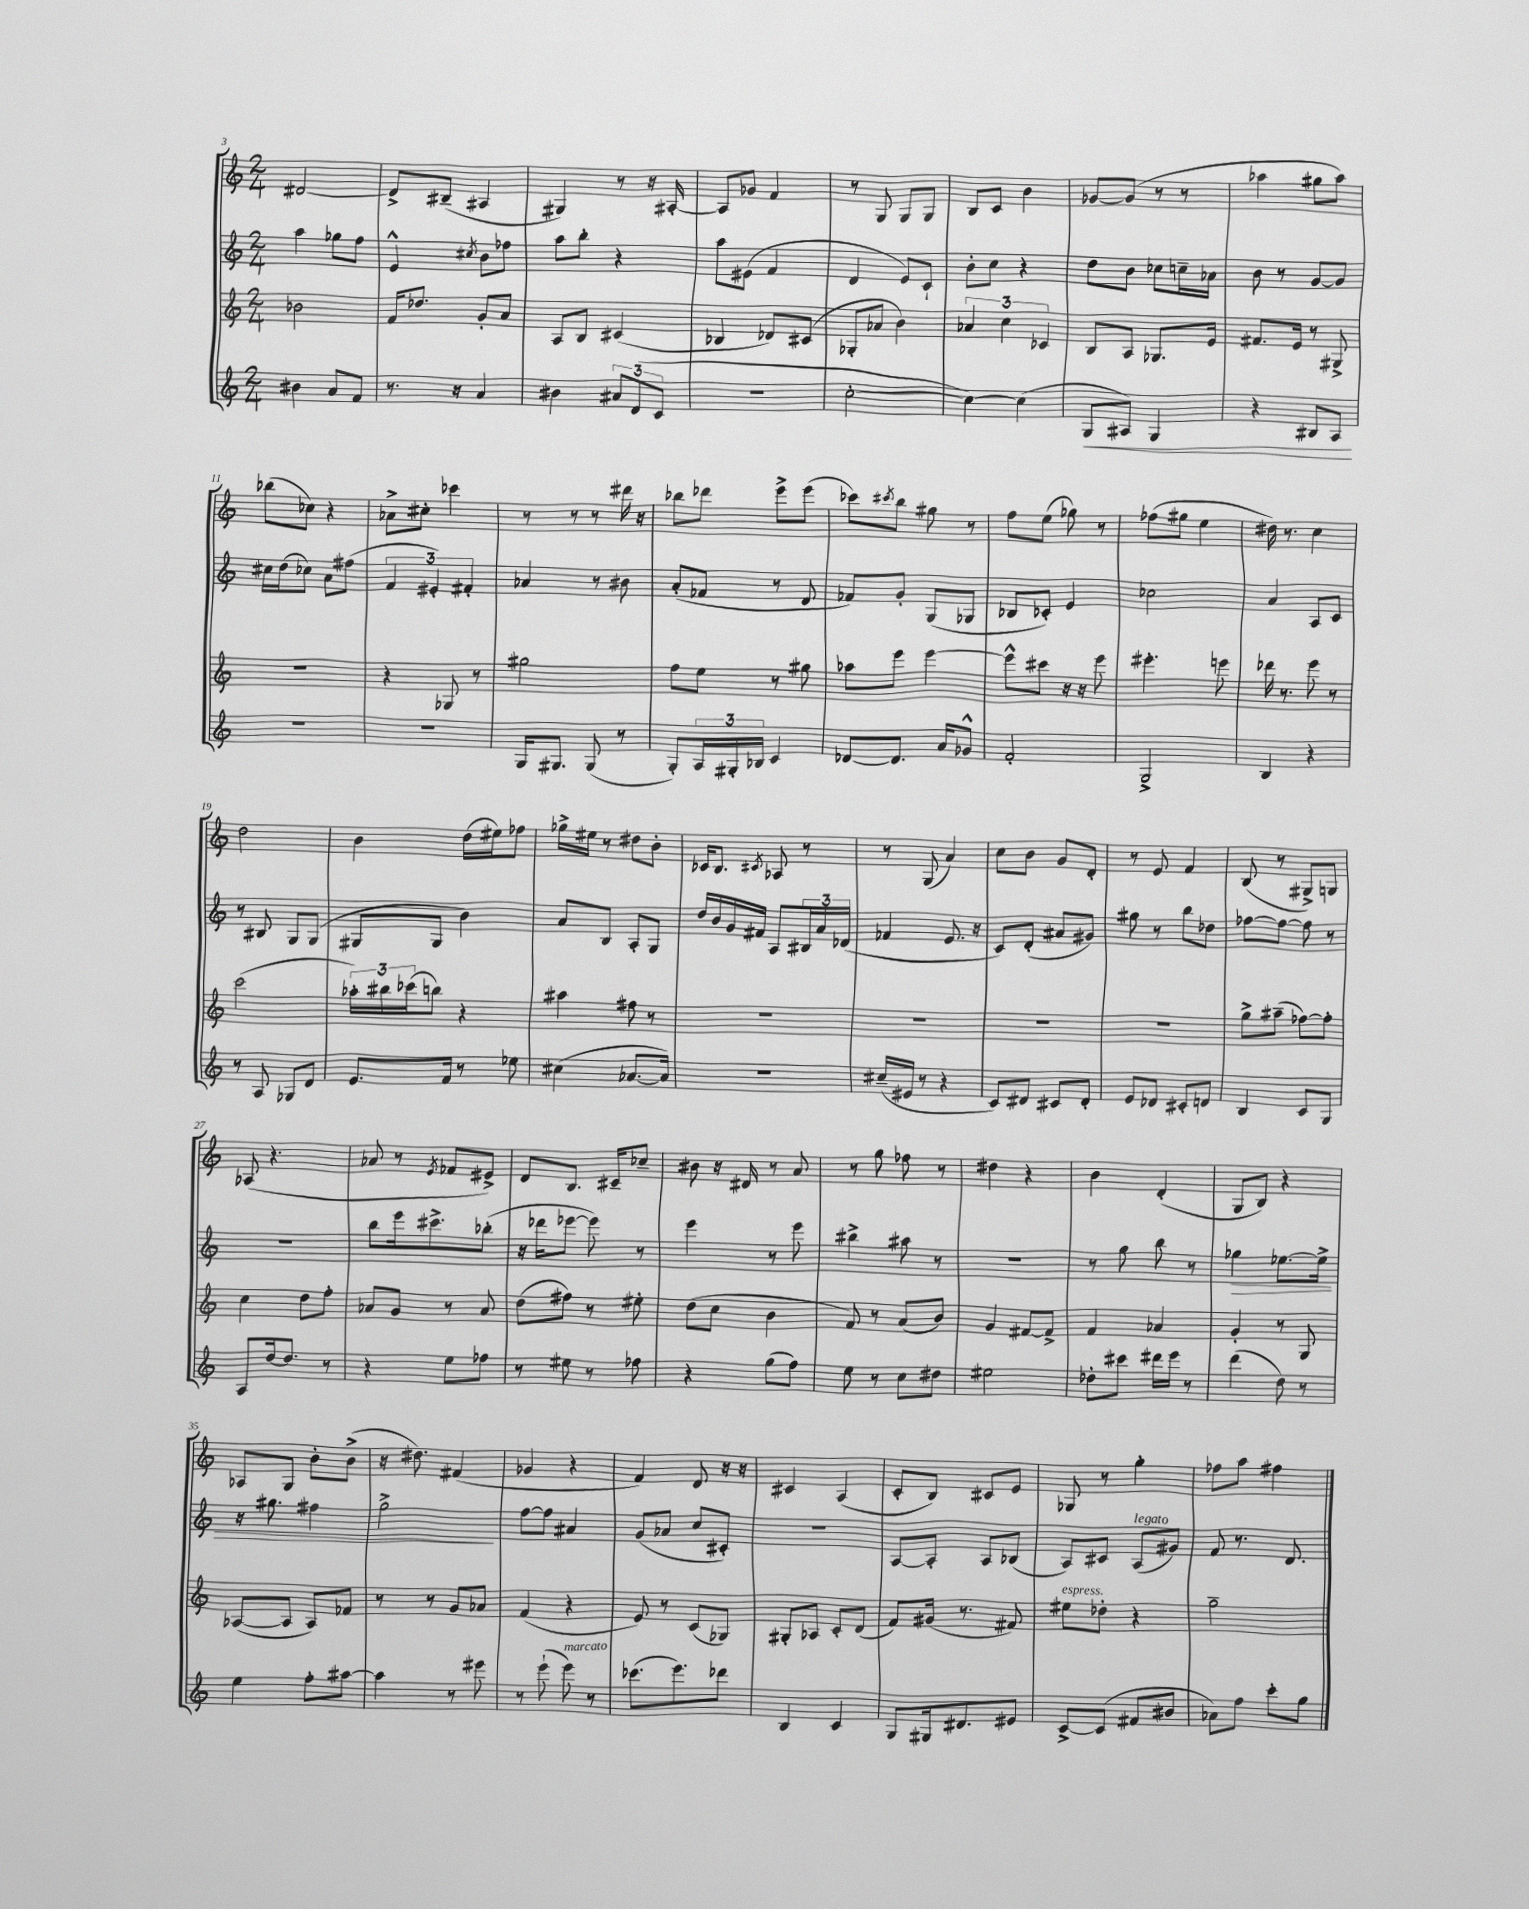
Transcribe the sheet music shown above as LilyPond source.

<<
\new StaffGroup <<
\new Staff = "s0" {
    \clef treble \key c \major \numericTimeSignature \time 2/4
    dis'2~ |
    dis'8-> bis8--( ais4 |
    gis4) r8 r16 ais16~-. |
    ais8 ges'8 f'4 |
    r8 g8 g8 g8 |
    b8 c'8 b'4 |
    ges'8~ ges'8( r8 r8 |
    aes''4 gis''8 aes''8) |
    bes''8( ces''8) r4 |
    aes'8-> cis''8-. ces'''4 |
    r8 r8 r8 dis'''16 r16 |
    bes''8 des'''8 e'''8-> e'''8( |
    ces'''8) \acciaccatura { cis'''8 } b''8 gis''8 r8 |
    f''8 e''8( ges''8) r8 |
    fes''8( gis''8 e''4 |
    dis''16) r8. c''4 |
    d''2 |
    b'4 d''16( eis''16) fes''8 |
    ges''16-> eis''16 r8 dis''8 b'8-. |
    ces'16 b8. \acciaccatura { cis'8 } aes8 r8 |
    r8 g8( a'4) |
    c''8 b'8 g'8 d'8-. |
    r8 e'8 f'4 |
    b8( r8 gis8->) g8 |
    aes8( r4. |
    aes'8 r8 \acciaccatura { e'8 } fes'8 eis'8->) |
    d'8 b8. cis'16-- ces''8-- |
    bis'8 r16 dis'16 r8 a'8 |
    r8 g''8 fes''8 r8 |
    dis''4 r4 |
    b'4 d'4-.( |
    g8 b8) r4 |
    aes8 g8 b'8-. b'8->( |
    r16 dis''8.) fis'4( |
    ges'4 r4 |
    f'4) d'8 r16 r16 |
    cis'4 a4( |
    c'8-. b8) cis'8 e'8 |
    ges8 r8 g''4-. |
    fes''8 a''8 fis''4 \bar "|." |
}
\new Staff = "s1" {
    \clef treble \key c \major \numericTimeSignature \time 2/4
    a''4 ges''8 f''8 |
    e'4-^ \acciaccatura { cis''8 } b'8 fes''8 |
    a''8 b''8-. r4 |
    a''8 eis'8( f'4 |
    d'4 e'8) c'8-! |
    b'8-. c''8 r4 |
    d''8 b'8 ces''8 c''16-- aes'16 |
    b'8 r8 g'8~ g'8 |
    cis''16 d''16( ces''8) a'8 fis''8( |
    \tuplet 3/2 { f'4 eis'4-.) fis'4-. } |
    aes'4 r8 bis'8 |
    a'8-.( fes'8 r8 d'8 |
    fes'8) g'8-. g8( ges8 |
    bes8 ces'8-.) e'4 |
    ces''2 |
    a'4 a8 c'8 |
    r8 bis8 g8 g8( |
    gis8 gis8 b'4) |
    a'8 b8 a8-. g8 |
    d''16 b'16 g'16 fis'16 a8 \tuplet 3/2 { bis16 a'16 des'16( } |
    fes'4 e'8. r16 |
    c'8) d'8-.( ais'8 gis'8) |
    gis''8 r8 b''8 des''8 |
    fes''8~ fes''8~ fes''8 r8 |
    r2 |
    b''8 e'''16 cis'''8.-> bes''8-.( |
    r16 des'''16 ees'''8~ ees'''8) r8 |
    e'''4 r8 e'''8 |
    bis''4-> ais''8 r8 |
    r2 |
    r8 g''8 b''8 r8 |
    ges''4\> ees''8.~ ees''16-> |
    r16 gis''8. fis''4 |
    g''2->\! |
    f''8~ f''8 ais'4 |
    g'8( aes'8 c''8 cis'8-.) |
    r2 |
    a8~ a8-. a8 bes8( |
    a8) cis'8 a8^\markup { \italic "legato" }( gis'8) |
    f'8 r8. d'8. \bar "|." |
}
\new Staff = "s2" {
    \clef treble \key c \major \numericTimeSignature \time 2/4
    bes'2 |
    f'16 des''8. g'8-. a'8 |
    a8 b8 cis'4( |
    bes4 des'8) cis'8( |
    ges8-. aes'8 b'4) |
    \tuplet 3/2 { aes'4 c''4 ces'4 } |
    b8 a8 ges8. e'16 |
    fis'8. e'16 r8 gis8-> |
    R2 |
    r4 ges8 r8 |
    gis''2 |
    f''8 e''8 r8 gis''8 |
    aes''8 e'''8 e'''4~ |
    e'''8-^ cis'''8 r16 r16 e'''8 |
    eis'''4.-. e'''8 |
    des'''16 r8. e'''8 r8 |
    c'''2( |
    \tuplet 3/2 { aes''16-.) bis''16 ces'''16( } b''8) r4 |
    ais''4 fis''8 r8 |
    R2 |
    R2 |
    R2 |
    R2 |
    g''8-> ais''8--( fes''8~) fes''8-. |
    c''4 d''8 f''8-. |
    aes'8 g'8 r8 aes'8 |
    d''8( fis''8) r8 eis''8-. |
    d''8( c''8 b'4 |
    f'8) r8 a'8( b'8) |
    g'4 fis'8~ fis'8-> |
    f'4 aes'4 |
    g'4-. r8 g8 |
    aes8~( aes8 aes8) fes'8 |
    r8 r8 g'8 aes'8 |
    f'4( r4 |
    e'8) r8 c'8( ges8) |
    gis8-. aes8 c'8-. d'8( |
    f'8) gis'16( r8. fis'8) |
    eis''8^\markup { \italic "espress." } des''8-. r4 |
    g''2-- \bar "|." |
}
\new Staff = "s3" {
    \clef treble \key c \major \numericTimeSignature \time 2/4
    bis'4 a'8 f'8 |
    r8. r16 a'4 |
    bis'4 \tuplet 3/2 { ais'8 d'8( c'8 } |
    R2 |
    c''2~-. |
    c''4~) c''4( |
    g8\< ais8) g4 |
    r4 bis8 a8\! |
    R2 |
    R2 |
    g16 gis8. gis8( r8 |
    g8-.) \tuplet 3/2 { a16 gis16-. bes16 } c'4 |
    des'8~ des'8. a'16 ges'8-^ |
    f'2-. |
    g2-> |
    b4 r4 |
    r8 a8 ges8 d'8 |
    e'8. f'16 r8 ees''8 |
    cis''4( aes'8.~ aes'16) |
    r2 |
    cis''16--( eis'16 r8 r4 |
    c'8) dis'8 cis'8 dis'8-. |
    e'8 des'8 cis'8-. d'8 |
    b4 c'8 g8 |
    a8 d''16~ d''8. r8 |
    r4 e''8 fes''8 |
    r8 eis''8 r8 fes''8 |
    r4 g''8( f''8) |
    e''8 r8 c''8 dis''8 |
    eis''2 |
    des''8-. cis'''8 dis'''16 e'''16 r8 |
    d'''4( d''8) r8 |
    e''4 f''8-. ais''8~ |
    ais''4 r8 eis'''8 |
    r8 e'''8-!( e'''8^\markup { \italic "marcato" }) r8 |
    ces'''8.( e'''8.) des'''8 |
    b4 c'4 |
    g8 gis16 dis'8. eis'8 |
    c'8~-> c'8( fis'8 bis'8 |
    aes'8) f''8 c'''8-. g''8 \bar "|." |
}
>>
>>
\layout { \context { \Score currentBarNumber = #3 } }
